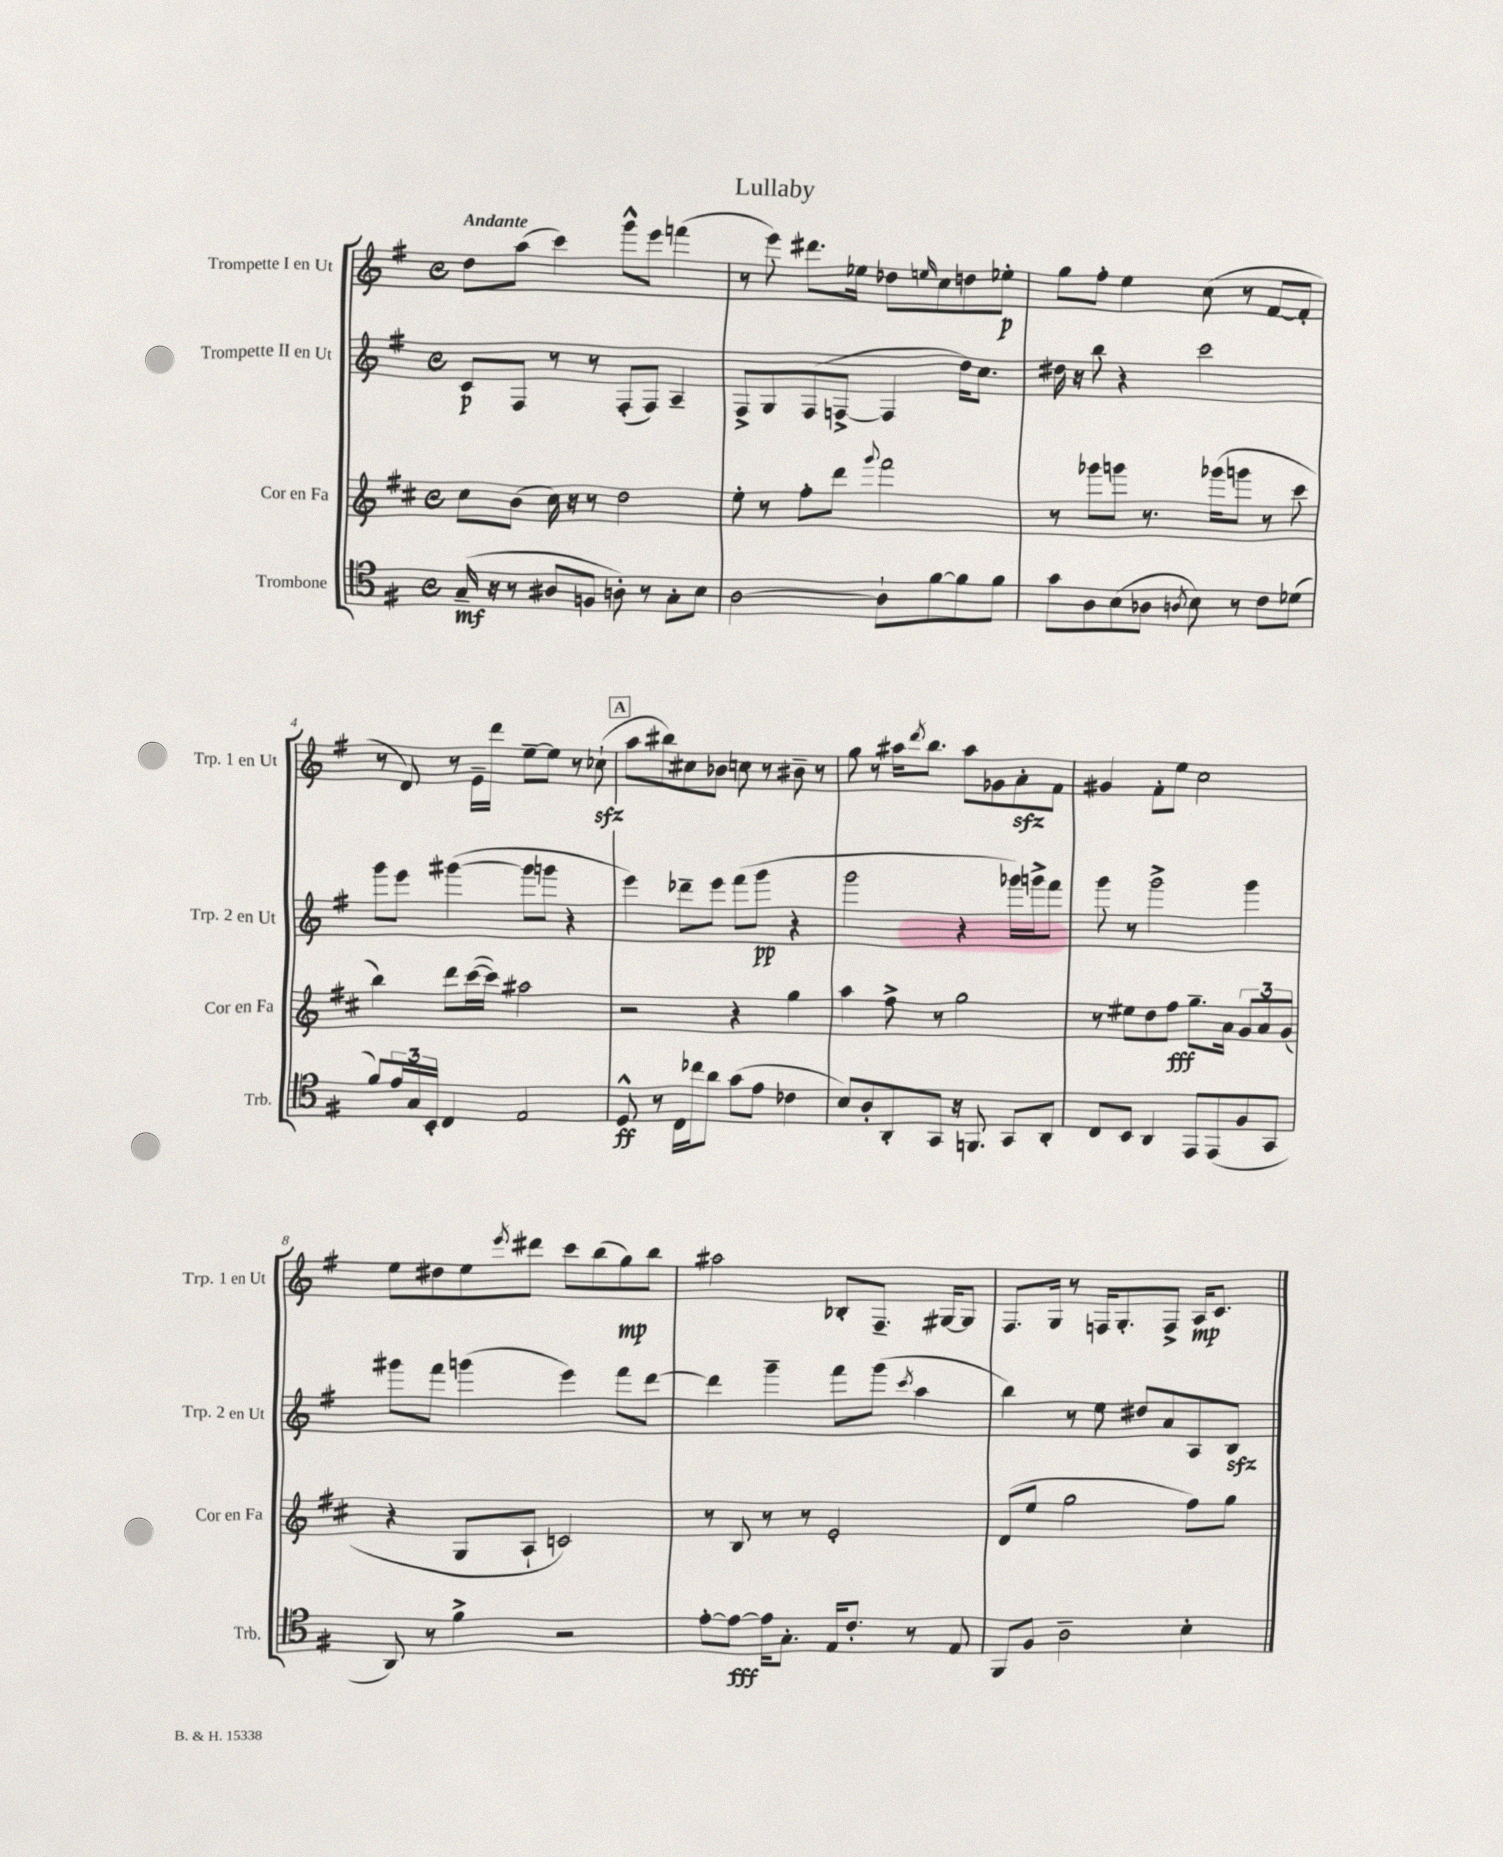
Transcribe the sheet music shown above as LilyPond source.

\header { title = "Lullaby" }
<<
\new StaffGroup <<
\new Staff = "s0" \with { instrumentName = "Trompette I en Ut" shortInstrumentName = "Trp. 1 en Ut" } {
    \clef treble \key g \major \defaultTimeSignature \time 4/4 \tempo "Andante"
    d''8 a''8( c'''4) g'''8-^ e'''8 f'''4( |
    r8 e'''8) dis'''8. ees''16 des''8 \grace { e''16 } c''8 d''8 ees''8-.\p |
    g''8 fis''8-. e''4 c''8( r8 fis'8~ fis'8-. |
    r8 d'8) r8 e'16-- d'''16 e''8~-- e''8 r8 ces''8-!\sfz( |
    \mark \markup { \box "A" } a''8 bis''8) cis''8 bes'8 c''8 r8 bis'8-- r8 |
    g''8 r8 ais''16 \acciaccatura { d'''8 } b''8. ais''8 ges'8 a'8-.\sfz fis'8 |
    gis'4 fis'8-. e''8 c''2 |
    e''8 dis''8 e''8 \acciaccatura { e'''8 } dis'''8 c'''8 b''8( g''8\mp) b''8 |
    ais''2 bes8-. fis8.-- gis16~ gis8 |
    fis8. g16 r8 f16 g8.-. f8-> a16\mp c'8. \bar "|." |
}
\new Staff = "s1" \with { instrumentName = "Trompette II en Ut" shortInstrumentName = "Trp. 2 en Ut" } {
    \clef treble \key g \major \defaultTimeSignature \time 4/4
    c'8\p fis8 r8 r8 fis8-.( fis8) a4-- |
    fis8-> g8 fis8( f8~-> f4 d''16) c''8. |
    dis''16 r16 b''8 r4 c'''2 |
    g'''8 e'''8 gis'''4~( gis'''8 g'''8 r4 |
    \mark \markup { \box "A" } e'''4) des'''8-- e'''8 fis'''8( g'''8\pp r4 |
    g'''2 r4 ges'''16) g'''16-> fis'''8 |
    g'''8 r8 g'''2-> g'''4 |
    gis'''8 fis'''8 g'''4( e'''4) fis'''8 d'''8~ |
    d'''4 g'''4-- fis'''8 g'''8( \acciaccatura { c'''8 } a''4 |
    b''4) r8 e''8 dis''8 a'8 a8 b8\sfz \bar "|." |
}
\new Staff = "s2" \with { instrumentName = "Cor en Fa" shortInstrumentName = "Cor en Fa" } {
    \clef treble \key d \major \defaultTimeSignature \time 4/4
    cis''8 b'8( cis''16) r16 r8 d''2 |
    e''8-. r8 fis''8-. d'''8 \appoggiatura { g'''8 } fis'''2 |
    r8 ges'''8 g'''8 r8. ges'''16( g'''8 r8 cis'''8 |
    b''4) d'''8 cis'''16~( cis'''16) ais''2 |
    \mark \markup { \box "A" } r2 r4 g''4 |
    a''4 fis''8-> r8 g''2 |
    r8 eis''8 d''8 fis''8\fff g''8.-- a'16 \tuplet 3/2 { g'8 a'8 g'8( } |
    r4 g8 a8-! c'2) |
    r8 b8 r8 r8 e'2-. |
    d'8( e''8 g''2 fis''8) g''8 \bar "|." |
}
\new Staff = "s3" \with { instrumentName = "Trombone" shortInstrumentName = "Trb." } {
    \clef tenor \key g \major \defaultTimeSignature \time 4/4
    g16--\mf( r16 r8 ais8 f8 a8-.) r8 g8-. b8 |
    a2~ a8-! fis'8~ fis'8 fis'8 |
    g'8 a8 b8( aes8 \acciaccatura { a8 } b8) r8 c'8 des'8( |
    fis'8) \tuplet 3/2 { e'16 g16 b,16-. } c4 e2 |
    \mark \markup { \box "A" } d8-^\ff r8 c16 ces''16 a'8 g'8( e'8 ces'4 |
    b8) a8-. a,8-. g,8 r16 f,8. g,8 a,8-. |
    c8 b,8 a,4 e,8 e,8( fis8 g,8 |
    a,8) r8 fis'4-> r2 |
    e'8~-. e'8~\fff e'16 g8.-. e16 c'8.-. r8 e8 |
    fis,8 fis8 a2-- b4-. \bar "|." |
}
>>
>>
